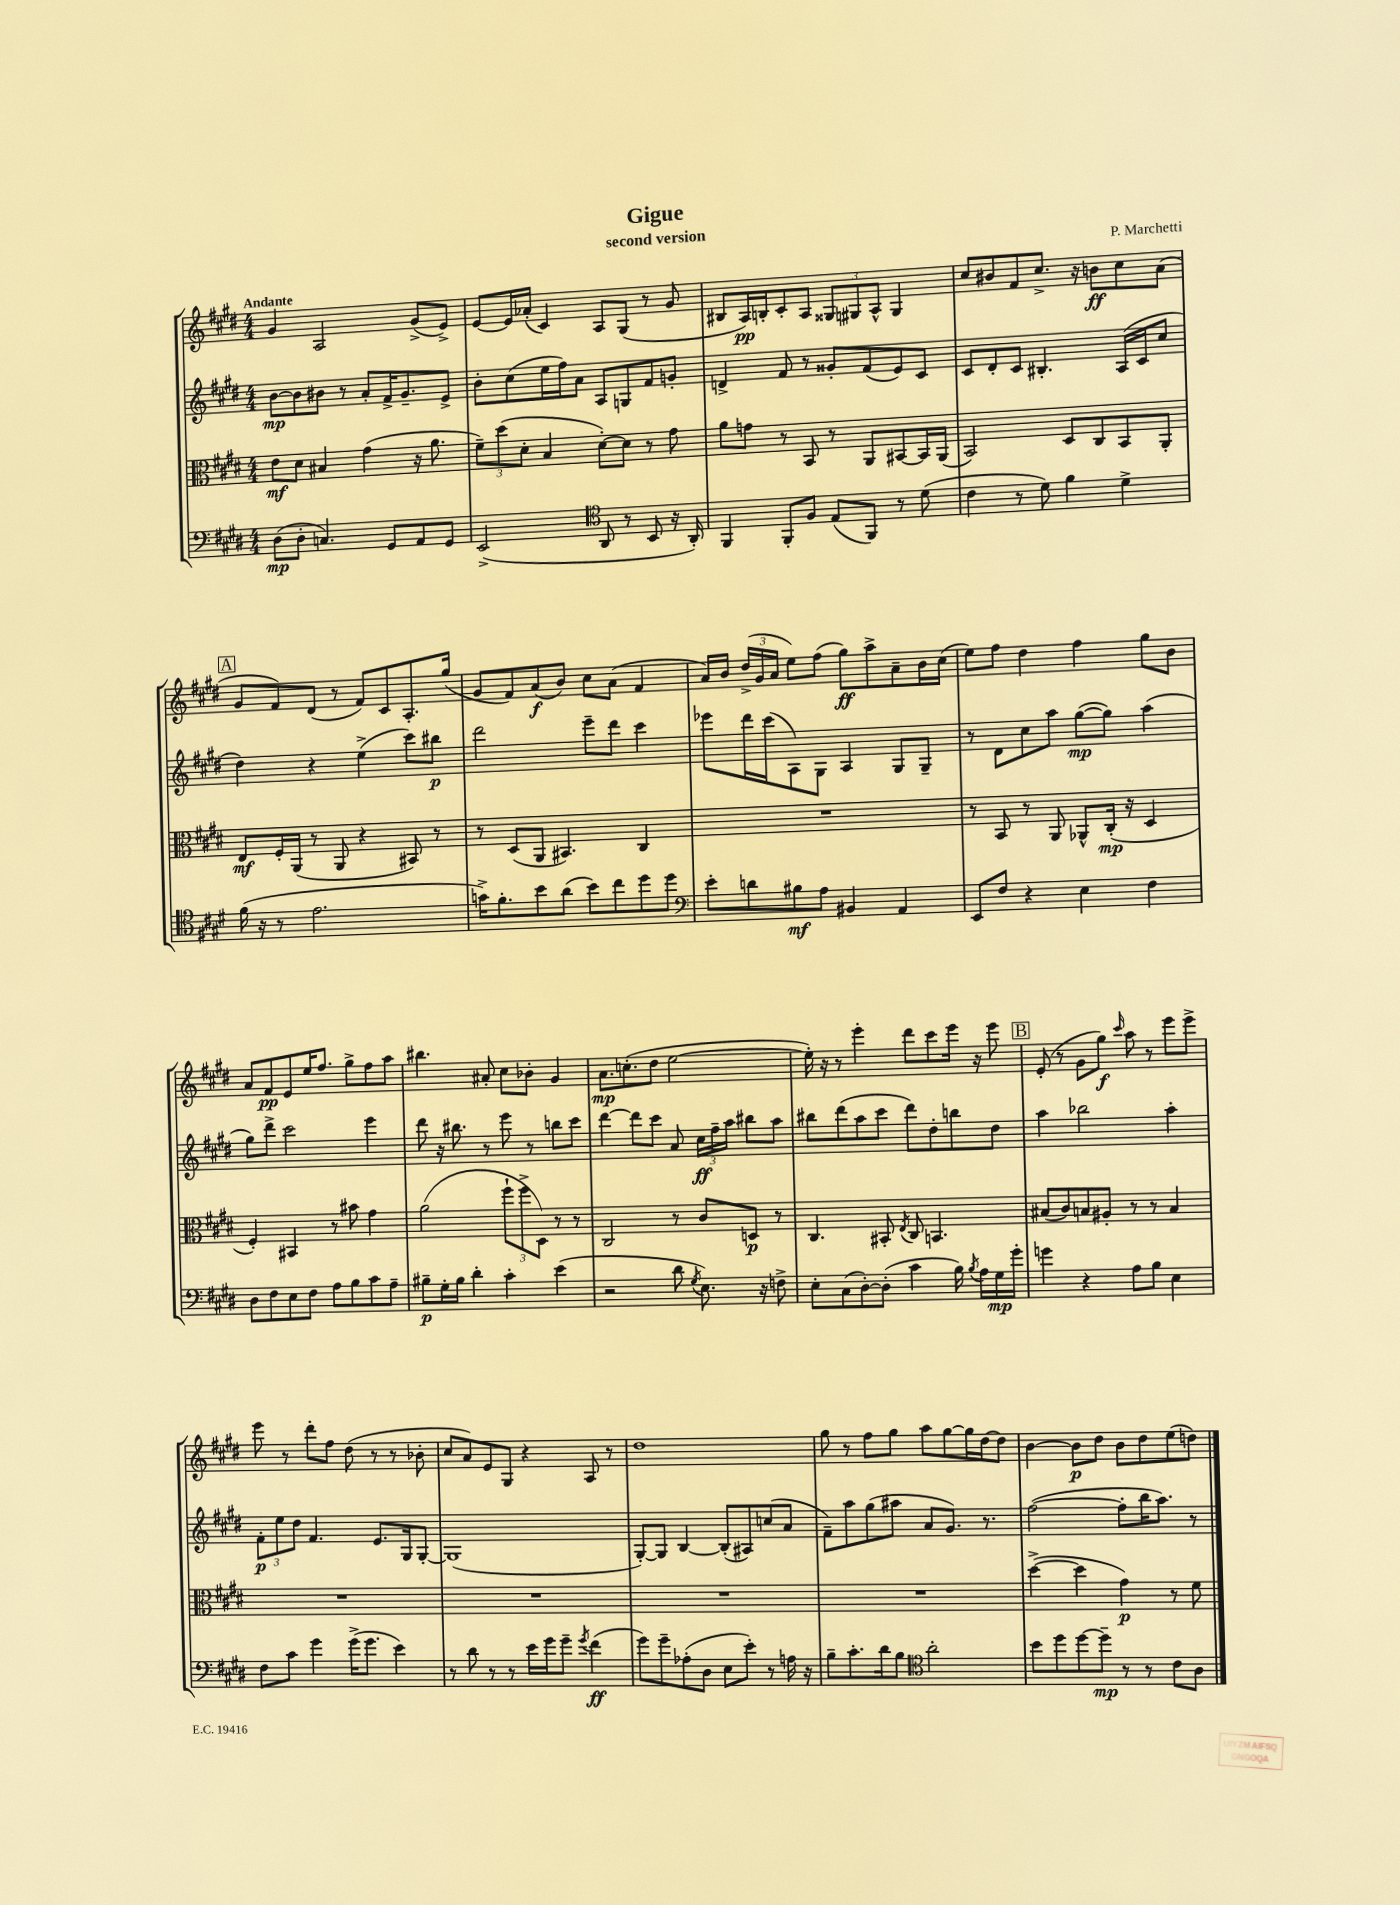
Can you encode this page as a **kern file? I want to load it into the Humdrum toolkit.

**kern	**kern	**kern	**kern
*staff4	*staff3	*staff2	*staff1
*clefF4	*clefC3	*clefG2	*clefG2
*k[f#c#g#d#]	*k[f#c#g#d#]	*k[f#c#g#d#]	*k[f#c#g#d#]
*M4/4	*M4/4	*M4/4	*M4/4
(8D#	8e	[8b	4g#
8D#'	8d#	8b]	.
4.C)	4B#	8b#	2A
.	.	8r	.
.	(4g#	8a'	.
8GG#	.	16f#^	.
.	.	8.g#~	.
8AA	16r	.	(8g#^
.	8.a	.	.
8GG#	.	8e^	8e^)
=	=	=	=
(2EE^	12f#~)	8b'	[8e
.	(12dd#	.	.
.	.	(8cc#	16e]
.	12d#'	.	.
.	.	.	(16a-'
.	4B	16ee	4c#)
.	.	16ff#)	.
.	.	8a	.
*clefC4	*	*	*
8AA	[8d#')	8A	8A
8r	8d#]	8G	(8G#
8BB	8r	8f#	8r
16r	8g#	8g'	8g#
16AA')	.	.	.
=	=	=	=
4FF#	8a	4d^	8B#
.	8g	.	16A)
.	.	.	16B'
8FF#'	8r	8f#	8c#'
8F#	8BB	8r	8A
(8E	8r	8g##'	12G##
.	.	.	12G#
8FF#)	8AA	(8f#	.
.	.	.	12A^^
8r	[8BB#	8e)	4G#
(8d#	16BB#]	8c#	.
.	(16AA	.	.
=	=	=	=
4c#	2BB)	8c#	8cc#
.	.	8d#'	8b#
8r	.	8c#	8f#
8d#)	.	4.B#'	8.cc#^
4f#	8D#	.	.
.	.	.	16r
.	8C#	.	8b
4d#^	8BB	(16A	8cc#
.	.	16c#	.
.	8AA'	8cc#	(8a
=	=	=	=
(16f#	8E	4dd#)	8g#
16r	.	.	.
8r	16F#'	.	8f#)
.	(16AA	.	.
2.e	8r	4r	(8d#
.	8AA	.	8r
.	4r	(4ee^	8f#)
.	.	.	8c#
.	8BB#)	8ccc#)	8.A'
.	8r	8bb#	.
.	.	.	(16gg#
=	=	=	=
16g^)	8r	2ddd#	8g#
8.f#'	.	.	.
.	(8D#	.	8f#)
8b	8AA	.	(8a
(8a	4.BB#)	.	8b)
8b)	.	8eee~	8cc#
8cc#	.	8ddd#	(8a
8dd#	4C#	4ccc#	4f#
8dd#	.	.	.
=	=	=	=
*clefF4	*	*	*
8e'	1r	8eee-	16a)
.	.	.	16b
8d	.	16ddd#	(24dd#^
.	.	.	24g#
.	.	(16ccc#	.
.	.	.	24a
8B#	.	8A)	8ee)
8A	.	8G#	(8ff#
4BB#	.	4A	8gg#)
.	.	.	8aa^
4AA	.	8G#	8a~
.	.	8G#~	16b
.	.	.	(16cc#
=	=	=	=
8EE	8r	8r	8ee)
8F#	8BB	8d#	8ff#
4r	8r	8cc#	4dd#
.	8AA	8aa	.
4E	8AA-^^	([8gg#	4ff#
.	(16C#'	8gg#])	.
.	16r	.	.
4F#	4D#	(4aa	8gg#
.	.	.	8b
=	=	=	=
8D#	4F#')	8gg#)	8a
8F#	.	8ddd#^	8f#
8E	4BB#	2ccc#	8e
8F#	.	.	16ee
.	.	.	8.ff#
8A	8r	.	.
8B	8b#	.	8gg#^
8c#	4g#	4eee	8ff#
8A~	.	.	8aa
=	=	=	=
8B#~	(2a	8ddd#	4.bb#
16G#'	.	16r	.
16B#	.	8.bb#	.
4d#'	.	.	.
.	.	8r	8a#'
4c#'	12ff#`	8eee	8cc#
.	12ff#^	.	.
.	.	8r	8b-'
.	12D#)	.	.
(4e	8r	8bb	4g#
.	8r	8ccc#	.
=	=	=	=
2r	2C#	[4ddd#	8.a
.	.	.	(8.cc'
.	.	8ddd#]	.
.	.	8ccc#	8dd#
8d#	8r	8a	[2ee
8qG#	.	.	.
8.E)	8c#	24cc#	.
.	.	24ff#~	.
.	.	24aa	.
.	8D	8bb#	.
16r	.	.	.
8F^	8r	8aa	.
=	=	=	=
8E'	4.C#	8bb#	16ee'])
.	.	.	16r
(8C#	.	(8ddd#	8r
[8D#')	.	8aa	4eee'
(8D#']	8BB#'	8ccc#	.
.	8qE	.	.
4c#	8C#	8ddd#)	8ddd#
.	4.BB	8dd#'	8ccc#
16B)	.	8bb	16eee
8qB	.	.	.
16A	.	.	16r
16G#	.	8dd#	8eee
16g#'	.	.	.
=	=	=	=
4g	(8B#	4aa	(8e'
.	8c#)	.	8r
4r	8B	2bb-	8g#
.	8A#'	.	8gg#)
.	.	.	16qqccc#
8A	8r	.	8aa
8B	8r	.	8r
4E	4B	4aa'	8eee
.	.	.	8eee^
=	=	=	=
8F#	1r	12f#'	8eee
.	.	12ee	.
8c#	.	.	8r
.	.	12dd#	.
4g#	.	4.f#	8ddd#'
.	.	.	8ff#
(16g#^	.	.	(8dd#
8.g#	.	.	.
.	.	8.e	8r
4e)	.	.	8r
.	.	16G#	.
.	.	[8G#'	8b-'
=	=	=	=
8r	1r	(1G#]	8cc#
8d#	.	.	8a)
8r	.	.	8e
8r	.	.	8G#
16e	.	.	4r
16g#	.	.	.
8g#~	.	.	.
8qg#	.	.	.
(4f#	.	.	8A
.	.	.	8r
=	=	=	=
8g#)	1r	[8G#')	1dd#
8g#~	.	8G#]	.
(8A-'	.	[4B	.
8D#	.	.	.
8E	.	(8B']	.
8e')	.	8A#)	.
8r	.	(8cc	.
16A	.	8a	.
16r	.	.	.
=	=	=	=
8B~	1r	8f#~)	8gg#
8.c#'	.	8aa	8r
.	.	(8gg#	8ff#
16d#	.	.	.
8B	.	8aa#	8gg#
*clefC4	*	*	*
2a'	.	8a	8aa
.	.	8.g#)	[8gg#
.	.	.	16gg#]
.	.	8.r	[16dd#
.	.	.	8dd#]
=	=	=	=
8b	([4dd#^	([2ff#	[4b
8dd#	.	.	.
[8dd#	4dd#]	.	8b]
8dd#~]	.	.	8dd#
8r	4g#)	8ff#']	8b
8r	.	16bb	8dd#
.	.	8.aa)	.
8c#	8r	.	(8ee
8A	8f#	8r	8dd)
==	==	==	==
*-	*-	*-	*-
